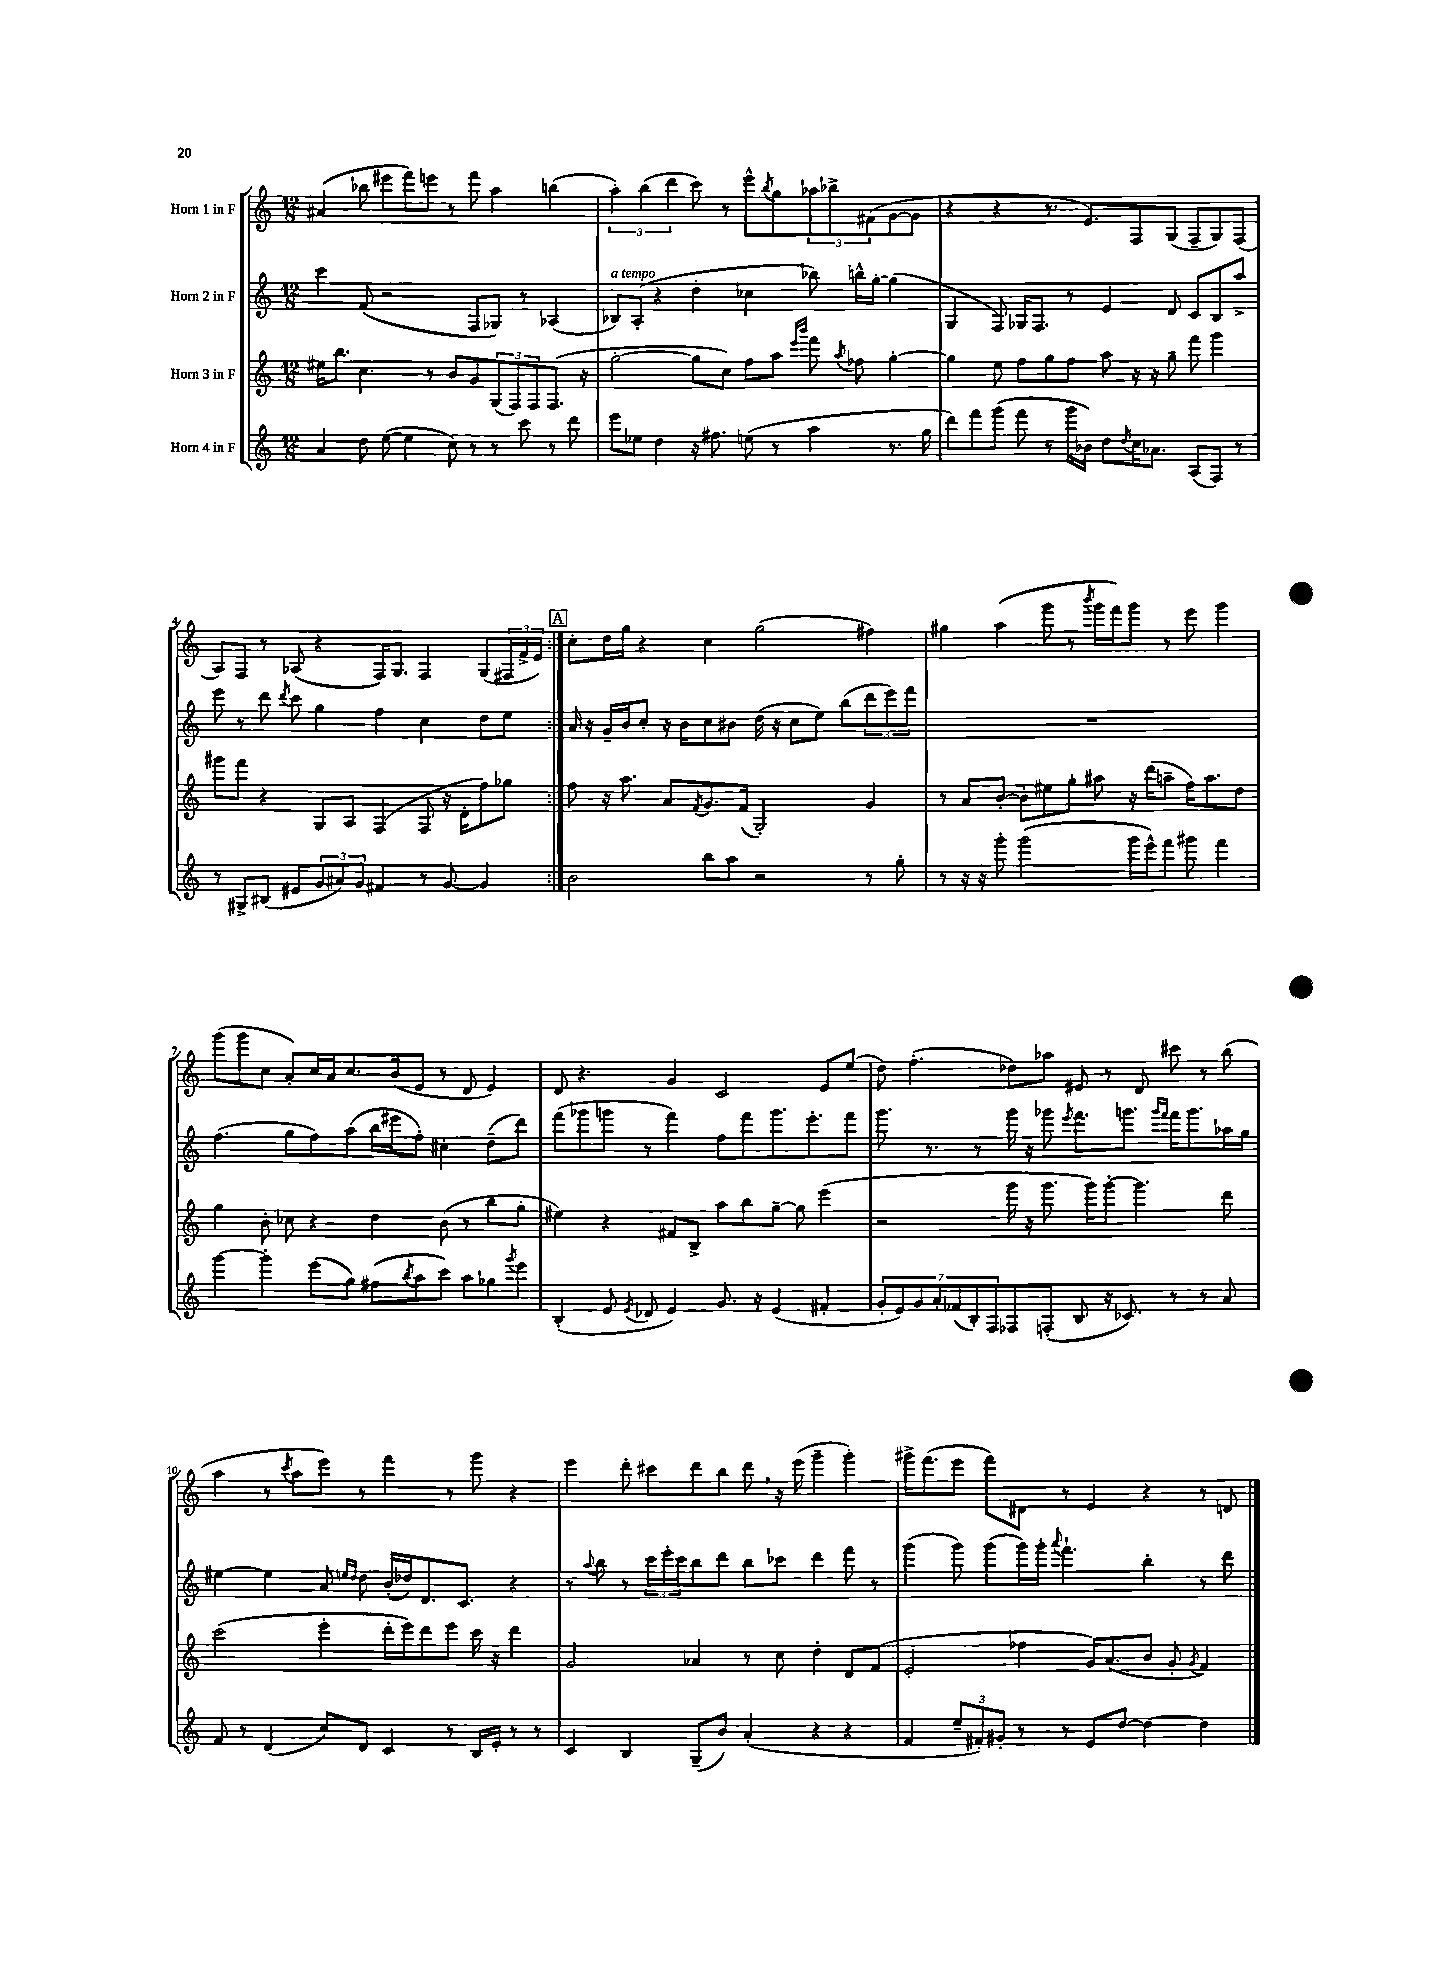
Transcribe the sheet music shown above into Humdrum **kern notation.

**kern	**kern	**kern	**kern
*staff4	*staff3	*staff2	*staff1
*clefG2	*clefG2	*clefG2	*clefG2
*k[]	*k[]	*k[]	*k[]
*M12/8	*M12/8	*M12/8	*M12/8
4a/	16ee#\LK	4ccc\	(4a#/
.	8.bb\J	.	.
8dd\	4.cc\	(8f/	8bb-\
([8ee\	.	2r	8eee#\L
4ee\]	.	.	8fff\)
.	8r	.	8eee\J
8cc\)	8b/L	.	8r
8r	8g/	8F/L	8fff\
8r	(12G/	8G-/J)	4aa\
.	12F/)	.	.
8ccc\	.	8r	.
.	12F/	.	.
8r	(8.F/J	(4A-/	(4bb\
8ddd\	.	.	.
.	16r	.	.
=	=	=	=
8eee\L	[2gg'\	8B-/L)	6aa'\)
8ee-\J	.	(8A'/J	.
.	.	.	(6bb\
4dd\	.	4r	.
.	.	.	6ddd\
16r	8gg\]L	4dd'\	8ccc\)
8.ff#\	.	.	.
.	8cc\J)	.	8r
(8ee\	8ff\L	4cc-\	8eee^^\L
.	.	.	8qbb/
8r	8aa\J	.	8gg\
.	16qqeee/LL	.	.
.	16qqbbb/JJ	.	.
4aa\	8fff\	8bb-\)	12aa-\
.	.	.	12bb-^\
.	8qaa/	.	.
.	8ff-\	16bb^^\LL	.
.	.	.	(12f#\
.	.	[16gg'\JJ	.
8.r	[4gg'\	(4gg\]	[8g\
.	.	.	8g\]J
16gg\	.	.	.
=	=	=	=
8ddd\L)	4gg\]	4G/	4r
8fff\	.	.	.
(8ggg\J	8ee\	8F/)	4r
8fff\	8ff\L	16G-/LK	.
.	.	8.F/J	.
8r	8gg\	.	8.r
16ggg\LL	8ff\J	8r	.
16b-\JJ)	.	.	8.e/L)
8dd\L	8aa\	4e/	.
8qdd/	.	.	.
16cc\K	16r	.	8F/
8.a-\J	16r	.	.
.	8gg~\	8d/	(8G/J
(8A/L	8fff\	8c/L	8F~/L
8F/J)	4ggg\	8B/	8G/)
8r	.	8aa^/J	(8F/J
=	=	=	=
8r	8ggg#\L	8eee\	8A/L)
8G#^/L	8fff\J	8r	8F/J
(8B#/J	4r	8ddd\	8r
.	.	8qddd/	.
8e#/L	.	8ccc\	(8A-/
12g/	8G/L	4gg\	4r
12a#/)	.	.	.
.	8A/J	.	.
12g/J	.	.	.
4f#/	(4F/	4ff\	16F/LK)
.	.	.	8.G/J
8r	8F/	4cc\	4F/
[8g/	16r	.	.
.	16d'\LK	.	.
4g/]	8ff\)	8dd\L	(8G/L
.	8gg-\J	8ee\J	24F#/L
.	.	.	24f^/
.	.	.	24e/JJ)
=:|!	=:|!	=:|!	=:|!
2b\	8ff\	16a/	8cc'\L
.	.	16r	.
.	16r	16g~/LL	16dd\L
.	8.aa\	16b/J	16gg\JJ
.	.	8cc'/J	4r
.	8a/L	16r	.
.	.	16b\LK	.
.	8qf/	.	.
8bb\L	8.g/	8cc\	4cc\
8aa\J	.	8b#\J	.
.	(16f/Jk	.	.
2r	2G'/)	(16dd\	(2gg\
.	.	16r	.
.	.	8cc\L	.
.	.	8ee\J)	.
.	.	(8bb\L	.
8r	4g/	12ddd\	4ff#\)
.	.	12eee\)	.
8gg'\	.	.	.
.	.	12fff\J	.
=	=	=	=
8r	8r	1.r	4gg#\
16r	8a/L	.	.
16r	.	.	.
8ggg'\	[8b'/J	.	(4aa\
(2ggg\	8b'\]L	.	.
.	8ee#\	.	8ggg\
.	8gg'\J	.	8r
.	.	.	8qbbb/
.	8aa#\	.	16ggg\LL
.	.	.	16fff\J)
16ggg\LL	16r	.	8ggg\J
16eee^^\J)	(16ddd\LK	.	.
8fff\J	8aa~\J	.	8r
8ggg#\	16ff\LK)	.	8eee\
.	8.aa\	.	.
4fff\	.	.	4ggg\
.	8dd\J	.	.
=	=	=	=
[4ggg\	4gg\	(4.ff\	(8ggg\L
.	.	.	8ggg\
4ggg'\]	8b'\	.	8cc\J
.	8cc-\	8gg\L	8a'/L)
(8eee\L	4r	8ff\)	16cc/L
.	.	.	16a/J
8gg\J)	.	(8aa\J	8.cc/
(8ff#\L	4dd\	16bb\LL	.
.	.	16eee#\J	(16b/k
8qbb/	.	.	.
8aa\	.	8ff'\J)	8e/J
8ccc\J)	(8b\	4cc#'\	8r
8aa\L	8r	.	8d/
8gg-\	8bb\L	(8dd~\L	4e/)
8qggg/	.	.	.
8eee\J	8gg'\J	8ddd\J)	.
=	=	=	=
(4B'/	4ee#\)	(8fff\L	8d/
.	.	8ggg-\	4.r
8e/	4r	8ggg\J	.
8qe/	.	.	.
8d-/	.	8r	.
4e/)	8f#/L	4fff\)	4g/
.	8B^/J	.	.
8.g/	8aa\L	8ff\L	2c/
.	8bb\	8fff\	.
16r	.	.	.
(4e/	[8gg~\J	8.ggg\	.
.	8gg\]	.	.
.	.	8.eee'\	.
4f#'/	(4eee\	.	8e/L
.	.	8fff\J	(8ee/J
=	=	=	=
14g'/L	2r	8.ggg\	8dd\)
14e/)	.	.	.
.	.	.	(4.ff'\
14g/	.	.	.
.	.	8.r	.
14a'/	.	.	.
(14f-/	.	.	.
14B'/)	.	.	.
.	.	8r	.
14F/	.	.	.
8F-/	16ggg\	16ggg\	8dd-\L)
.	16r	16r	.
(8F'/J	8.ggg\	8ggg-\	8aa-\J
.	.	8qeee/	.
8B/	.	8.fff\L	8e#/
.	16ggg\LK)	.	.
16r	[8ggg'\J	.	8r
8.c-/)	.	8.ggg\J	.
.	4.ggg\]	.	8d/
.	.	16qqggg/LL	.
.	.	16qqfff/JJ	.
8r	.	16fff\LK	8ccc#\
.	.	8.ggg\	.
8r	.	.	8r
8a/	8ddd\	16aa-\L	(8bb\
.	.	16gg\JJ	.
=	=	=	=
8f/	(2ccc\	[4ee#\	4aa\
8r	.	.	.
(4d/	.	4ee#\]	8r
.	.	.	8qccc/
.	.	.	8aa\L
8cc/L)	4eee'\	8a/	8eee\J)
.	.	16qqee/LL	.
.	.	16qqdd/JJ	.
8d/J	.	8dd\	8r
4c/	16ddd'\LL	(16b'/LL	4fff\
.	16eee\J)	16dd-/J)	.
.	8ddd\	8.d/	.
8r	8eee\J	.	8r
.	.	8.c/J	.
16B/LL	16ccc\	.	8ggg\
16e'/JJ	16r	.	.
8r	4ddd\	4r	4r
8r	.	.	.
=	=	=	=
4c/	2g/	8r	4eee\
.	.	8qqaa/	.
.	.	8bb\	.
4B/	.	8r	8ddd'\
.	.	24ccc\LL	8ccc#\L
.	.	24eee'\	.
.	.	24ccc\J	.
(8G~/L	4a-/	8bb\	8ddd\
8b/J)	.	8ddd\J	8bb\J
(4a'/	8r	8bb\L	8ddd\
.	8cc\	8ccc-\J	16r
.	.	.	(16eee\
4r	4dd'\	4ddd\	4ggg~\
4r	8d/L	8fff\	4ggg'\)
.	(8f/J	8r	.
=	=	=	=
4f/	2e'/	(4ggg\	16ggg#^\LK
.	.	.	(8.fff\
12ee~/L	.	8ggg\)	8eee\J
12f#'/)	.	.	.
.	.	(8ggg\L	8fff\L)
12g#'/J	.	.	.
8r	4ff-\	16ggg\L)	8d#\J
.	.	16ggg'\JJ	.
.	.	8qqaaa/	.
8r	.	4.fff`\	8r
8e/L	16g/LK)	.	4e/
.	(8.a/	.	.
[8dd/J	.	.	.
4dd\_	8b/J	4bb'\	4r
.	8g'/	.	.
.	8qg/	.	.
4dd\]	4f/)	8r	8r
.	.	8ddd\	8d/
==	==	==	==
*-	*-	*-	*-
